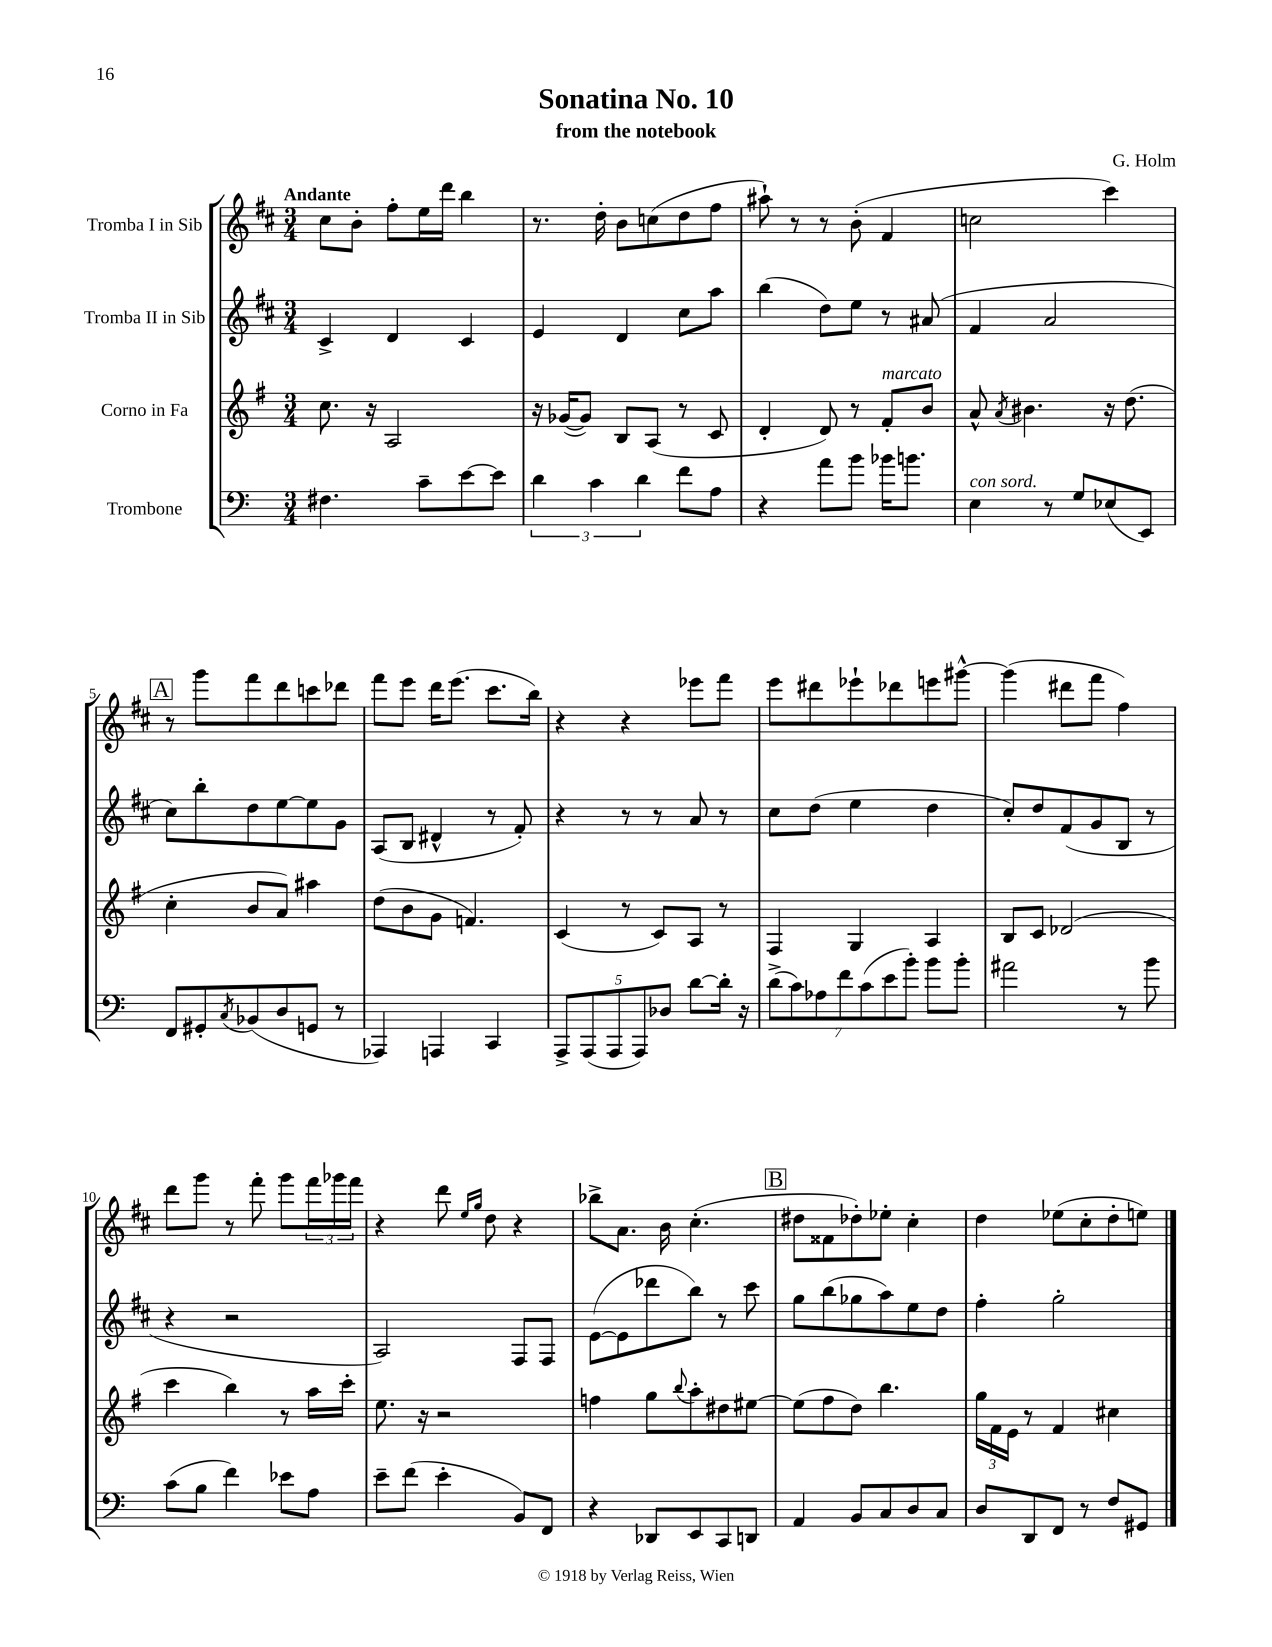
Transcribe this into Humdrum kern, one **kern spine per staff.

**kern	**kern	**kern	**kern
*staff4	*staff3	*staff2	*staff1
*clefF4	*clefG2	*clefG2	*clefG2
*k[]	*k[f#]	*k[f#c#]	*k[f#c#]
*M3/4	*M3/4	*M3/4	*M3/4
4.F#\	8.cc\	4c#^/	8cc#\L
.	.	.	8b'\J
.	16r	.	.
.	2A/	4d/	8ff#'\L
8c~\L	.	.	16ee\L
.	.	.	16ddd\JJ
[8e\	.	4c#/	4bb\
8e\]J	.	.	.
=	=	=	=
6d\	16r	4e/	8.r
.	([16g-/LK	.	.
.	8g-/]J)	.	.
6c\	.	.	.
.	.	.	16dd'\
.	8B/L	4d/	8b\L
6d\	.	.	.
.	(8A/J	.	(8cc\
8f\L	8r	8cc#\L	8dd\
8A\J	8c/	8aa\J	8ff#\J
=	=	=	=
4r	4d'/	(4bb\	8aa#`\)
.	.	.	8r
8a\L	8d/)	8dd\L)	8r
8b\J	8r	8ee\J	(8b'\
16b-\LK	8f#'/L	8r	4f#/
8.b\J	.	.	.
.	8b/J	(8a#/	.
=	=	=	=
4E\	8a^^/	4f#/	2cc\
.	8qa/	.	.
.	4.b#\	.	.
8r	.	2a/	.
8G/L	.	.	.
(8E-/	16r	.	4ccc#\)
.	(8.dd\	.	.
8EE/J)	.	.	.
=	=	=	=
8FF/L	4cc'\	8cc#\L)	8r
8GG#'/	.	8bb'\	8ggg\L
8qC/	.	.	.
(8BB-/	8b/L	8dd\	8fff#\
8D/	8a/J)	[8ee\	8ddd\
8GG/J	4aa#\	8ee\]	8ccc\
8r	.	8g\J	8ddd-\J
=	=	=	=
4AAA-/)	(8dd\L	(8A/L	8fff#\L
.	8b\	8B/J	8eee\J
4AAA/	8g\J	4d#^^/	16ddd\LK
.	.	.	(8.eee\J
.	4.f/)	.	.
4CC/	.	8r	8.ccc#\L
.	.	8f#'/)	.
.	.	.	16bb\Jk)
=	=	=	=
10AAA^/L	(4c/	4r	4r
(10AAA/	.	.	.
10AAA/	.	.	.
.	8r	8r	4r
10AAA/)	.	.	.
.	8c/L)	8r	.
10D-/J	.	.	.
[8d\L	8A/J	8a/	8eee-\L
16d'\]Jk	8r	8r	8fff#\J
16r	.	.	.
=	=	=	=
(14d^\L	4F#/	8cc#\L	8eee\L
14c\)	.	.	.
.	.	(8dd\J	8ddd#\
14A-\	.	.	.
14f\	.	.	.
.	4G/	4ee\	8eee-`\
(14c\	.	.	.
14e\	.	.	.
.	.	.	8ddd-\
14b'\J)	.	.	.
8b\L	4A/	4dd\	8eee\
8b'\J	.	.	[8ggg#^^\J
=	=	=	=
2a#\	8B/L	8cc#'/L)	(4ggg#\]
.	8c/J	8dd/	.
.	(2d-/	(8f#/	8ddd#\L
.	.	8g/	8fff#\J
8r	.	8B/J	4ff#\)
8b\	.	8r	.
=	=	=	=
(8c\L	4ccc\	4r	8ddd\L
8B\J	.	.	8ggg\J
4f\)	4bb\)	2r	8r
.	.	.	8fff#'\
8e-\L	8r	.	8ggg\L
8A\J	16aa\LL	.	24fff#\L
.	.	.	24ggg-\
.	16ccc'\JJ	.	.
.	.	.	24fff#\JJ
=	=	=	=
8e~\L	8.ee\	2A/)	4r
(8f\J	.	.	.
.	16r	.	.
4e'\	2r	.	8ddd\
.	.	.	16qqee/LL
.	.	.	16qqgg/JJ
.	.	.	8dd\
8BB/L)	.	8F#/L	4r
8FF/J	.	8F#/J	.
=	=	=	=
4r	4ff\	([8e\L	8bb-^\L
.	.	8e\]	8.a\J
8DD-/L	8gg\L	8ddd-\	.
.	.	.	16b\
.	8qqbb/	.	.
8EE/	8aa'\	8bb\J)	(4.cc#'\
8CC/	8dd#\	8r	.
8DD/J	[8ee#\J	8ccc#\	.
=	=	=	=
4AA/	(8ee#\]L	8gg\L	8dd#\L
.	8ff#\	(8bb\	8f##\
8BB/L	8dd\J)	8gg-\	8dd-'\)
8C/	4.bb\	8aa\)	8ee-'\J
8D/	.	8ee\	4cc#'\
8C/J	.	8dd\J	.
=	=	=	=
8D/L	24gg\LL	4ff#'\	4dd\
.	24f#\	.	.
.	24e\JJ	.	.
8DD/	8r	.	.
8FF/J	4f#/	2gg'\	(8ee-\L
8r	.	.	8cc#'\
8F/L	4cc#\	.	8dd'\
8GG#/J	.	.	8ee\J)
==	==	==	==
*-	*-	*-	*-
